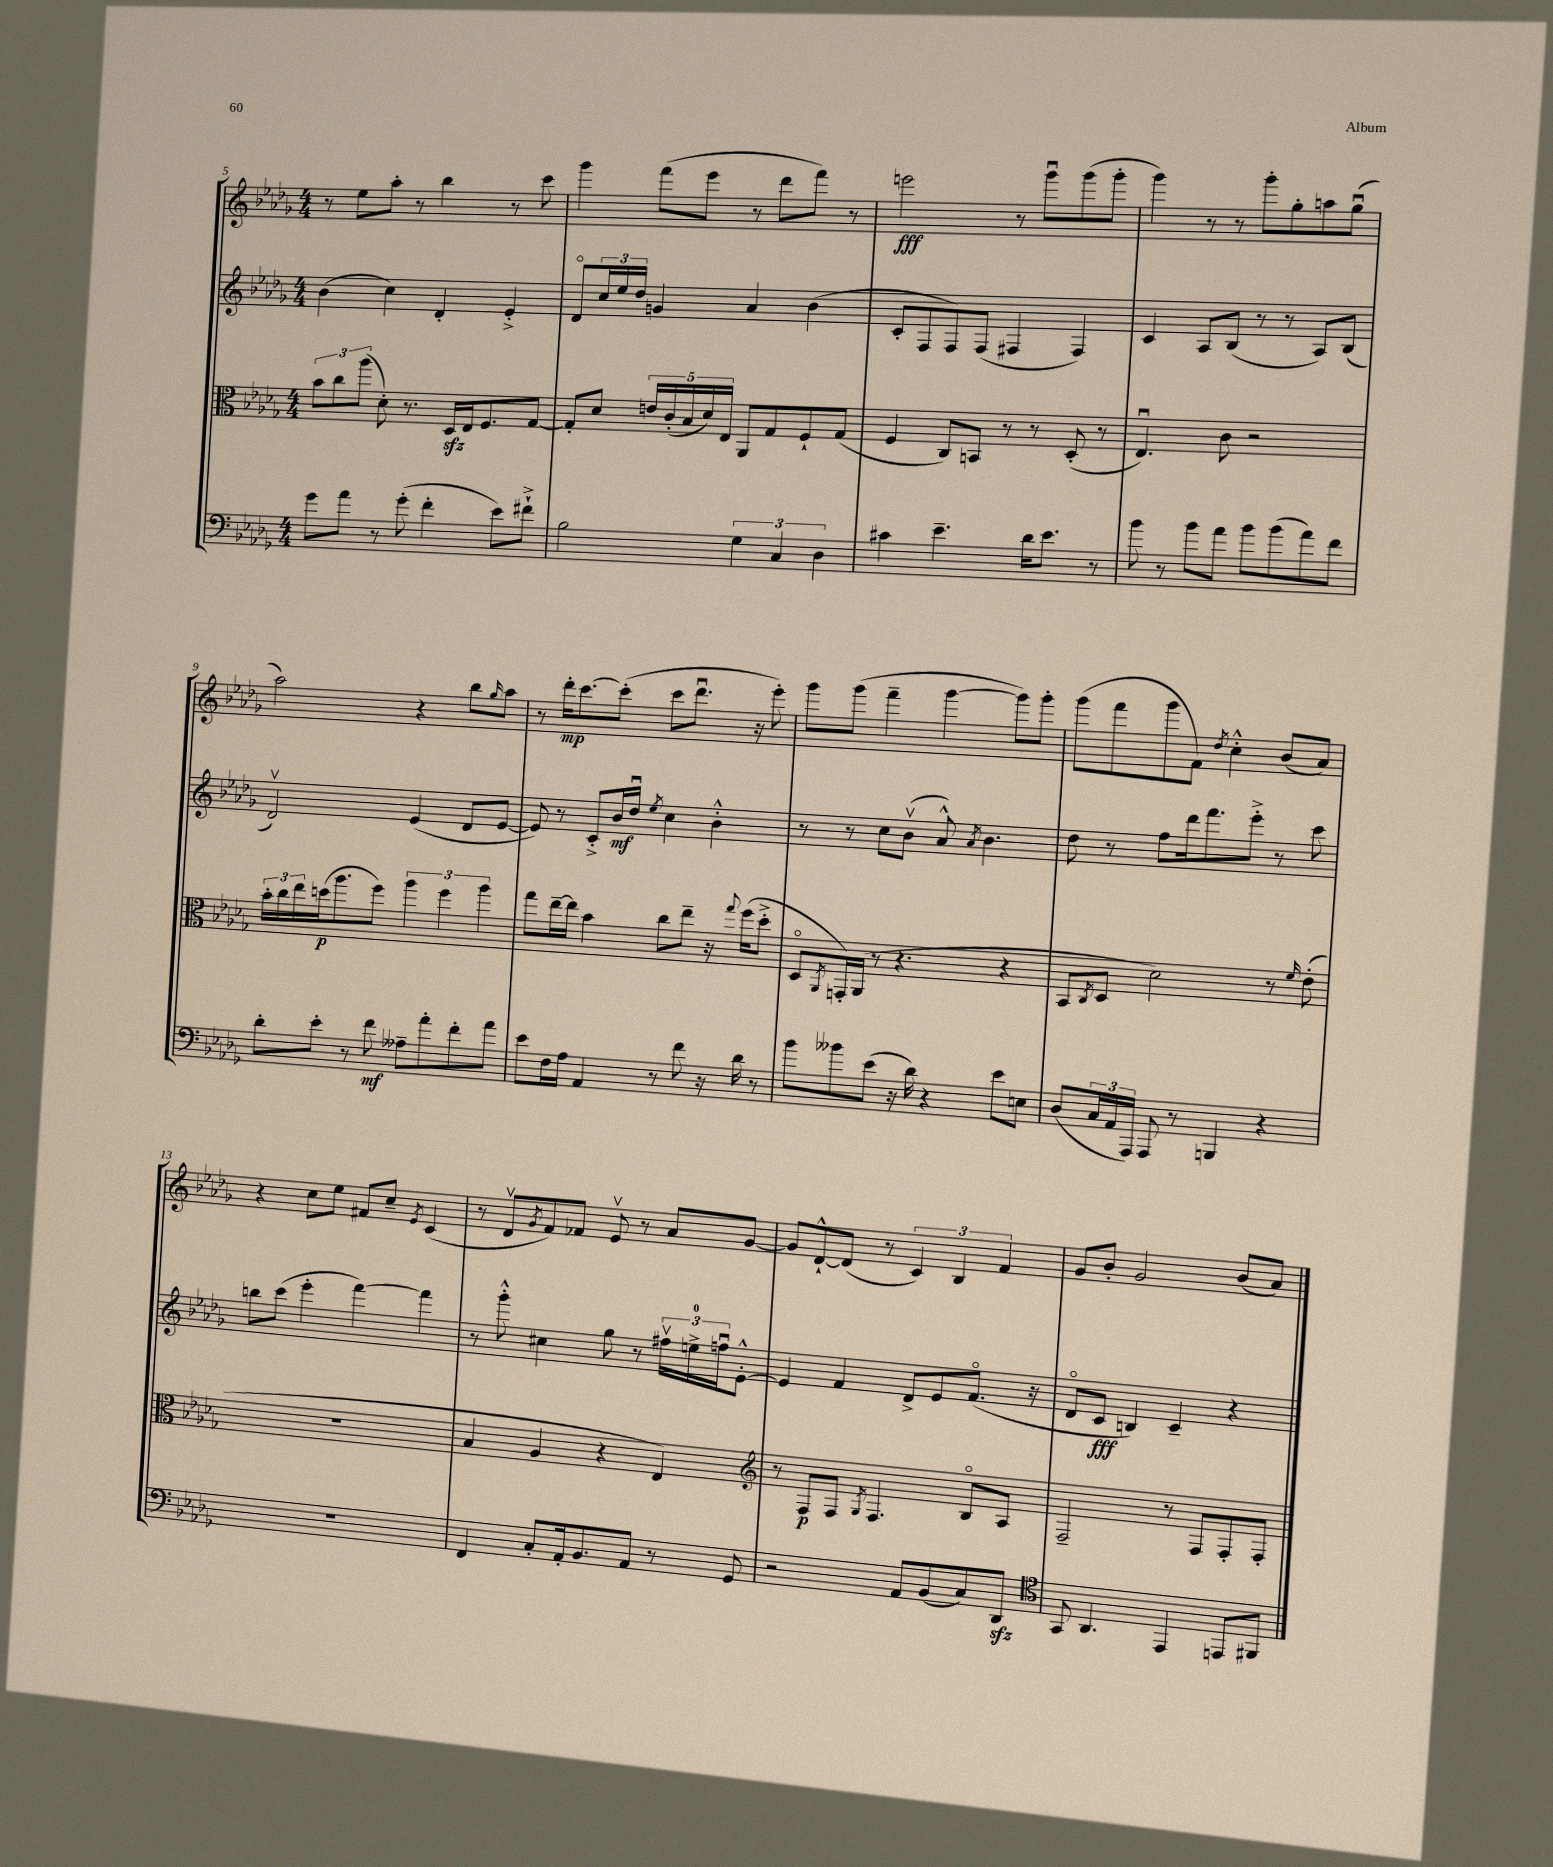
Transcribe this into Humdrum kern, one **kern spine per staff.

**kern	**dynam	**kern	**dynam	**kern	**dynam	**kern	**dynam
*part4	*part4	*part3	*part3	*part2	*part2	*part1	*part1
*staff4	*staff4	*staff3	*staff3	*staff2	*staff2	*staff1	*staff1
*clefF4	*	*clefC3	*	*clefG2	*	*clefG2	*
*k[b-e-a-d-g-]	*	*k[b-e-a-d-g-]	*	*k[b-e-a-d-g-]	*	*k[b-e-a-d-g-]	*
*M4/4	*	*M4/4	*	*M4/4	*	*M4/4	*
=5	=5	=5	=5	=5	=5	=5	=5
8g-\L	.	12b-\L	.	(4b-\	.	8r	.
.	.	12cc\	.	.	.	.	.
8a-\J	.	.	.	.	.	8ee-\L	.
.	.	(12aa-\J	.	.	.	.	.
8r	.	8d-'\)	.	4cc\)	.	8aa-'\J	.
(8g-'\	.	8.r	.	.	.	8r	.
4f'\	.	.	.	4d-'/	.	4bb-\	.
.	.	16D-zz/LL	.	.	.	.	.
.	.	16E-/J	.	.	.	.	.
.	.	8.F/	.	.	.	.	.
8e-\L)	.	.	.	4e-'^/	.	8r	.
8f#X`^\J	.	[8G-/J	.	.	.	8ccc\	.
=6	=6	=6	=6	=6	=6	=6	=6
2B-\	.	8G-'/L]	.	8d-/L	.	4ggg-\	.
.	.	8d-/J	.	24cc/L	.	.	.
.	.	.	.	24ee-/	.	.	.
.	.	.	.	24dd-/JJ	.	.	.
.	.	20en/LL	.	4gn/	.	(8fff\L	.
.	.	(20c'/	.	.	.	.	.
.	.	20B-/	.	.	.	.	.
.	.	.	.	.	.	8eee-\J	.
.	.	20d-/)	.	.	.	.	.
.	.	20E-/JJ	.	.	.	.	.
6G-\	.	8AA-/L	.	4a-/	.	8r	.
.	.	8G-/	.	.	.	8ddd-\L	.
6C/	.	.	.	.	.	.	.
.	.	8F`/	.	(4b-\	.	8fff\J)	.
6D-\	.	.	.	.	.	.	.
.	.	(8G-/J	.	.	.	8r	.
=7	=7	=7	=7	=7	=7	=7	=7
4c#X\	.	4F/	.	8c'/L	.	2eeen\	fff
.	.	.	.	8F/	.	.	.
4.e-~\	.	8C/L)	.	8F/)	.	.	.
.	.	8BBn/J	.	(8F/J	.	.	.
.	.	8r	.	4F#X/	.	8r	.
16d-\KL	.	8r	.	.	.	8ggg-u\L	.
8.e-\J	.	.	.	.	.	.	.
.	.	(8D-'/	.	4F#/)	.	(8ggg-\	.
8r	.	8r	.	.	.	8ggg-'\J	.
=8	=8	=8	=8	=8	=8	=8	=8
8b-\	.	4.E-u/)	.	4c/	.	4ggg-\)	.
8r	.	.	.	.	.	.	.
8b-\L	.	.	.	8A-/L	.	8r	.
8a-\J	.	8c\	.	(8B-/J	.	8r	.
8b-\L	.	2r	.	8r	.	8ggg-'\L	.
(8b-\	.	.	.	8r	.	8gg-'\	.
8a-\)	.	.	.	8A-/L)	.	8aan\	.
8f\J	.	.	.	(8B-/J	.	(8gg-u\J	.
!!LO:LB:g=z
=9	=9	=9	=9	=9	=9	=9	=9
8d-'\L	.	24b-'\LL	.	2d-v/)	.	2aa-\)	.
.	.	24cc\	.	.	.	.	.
.	.	24ee-\	.	.	.	.	.
8e-'\J	.	(16ddn\J	p	.	.	.	.
.	.	8.aa-\	.	.	.	.	.
8r	.	.	.	.	.	.	.
8f\	mf	8ff\J)	.	.	.	.	.
8A--X~\L	.	6aa-\	.	(4e-/	.	4r	.
8a-'\	.	.	.	.	.	.	.
.	.	6ff\	.	.	.	.	.
8f'\	.	.	.	8d-/L	.	8bb-\L	.
.	.	6aa-\	.	.	.	.	.
.	.	.	.	.	.	16qqgg-/	.
8a-\J	.	.	.	[8e-/J	.	8aa-\J	.
=10	=10	=10	=10	=10	=10	=10	=10
8e-\L	.	8gg-\L	.	8e-/])	.	8r	.
16F\L	.	[16ee-~\L	.	8r	.	16ddd-'\KL	mp
16A-\JJ	.	16ee-\JJ]	.	.	.	[8.ccc\	.
4AA-/	.	4b-\	.	8c'^/L	.	.	.
.	.	.	.	16b-/L	mf	(8ccc'\J]	.
.	.	.	.	16dd-u/JJ	.	.	.
.	.	.	.	8qee-/	.	.	.
8r	.	8cc\L	.	4cc\	.	8ccc\L	.
8f\	.	8ee-~\J	.	.	.	8.ddd-u\J	.
16r	.	16r	.	4b-'^^\	.	.	.
.	.	8qqgg-/	.	.	.	.	.
16d-\	.	(16ff\KL	.	.	.	16r	.
8r	.	8dd-'^\J	.	.	.	8eee-'\)	.
=11	=11	=11	=11	=11	=11	=11	=11
8b-\L	.	8D-/L	.	8r	.	8ggg-\L	.
.	.	8qAA-/	.	.	.	.	.
8b--X\	.	16GGn'/L)	.	8r	.	(8ggg-\J	.
.	.	(16AA-/JJ	.	.	.	.	.
(8e-\J	.	8r	.	8cc\L	.	4fff~\	.
16r	.	4.r	.	(8b-v\J	.	.	.
16d-\)	.	.	.	.	.	.	.
4r	.	.	.	8a-^^/)	.	[4ggg-\	.
.	.	.	.	8qa-/	.	.	.
.	.	.	.	4.b-\	.	.	.
8e-\L	.	4r	.	.	.	8ggg-\L])	.
8En\J	.	.	.	.	.	8ggg-'\J	.
=12	=12	=12	=12	=12	=12	=12	=12
(8D-/L	.	8BB-/L	.	8dd-\	.	(8ggg-\L	.
.	.	8qC/	.	.	.	.	.
24C/L	.	8D-/J	.	8r	.	8fff\	.
24AA-/	.	.	.	.	.	.	.
24AAA-/JJ)	.	.	.	.	.	.	.
8AAA-/	.	2d-\)	.	8ff\L	.	8ggg-\	.
8r	.	.	.	16ddd-\k	.	8f\J)	.
.	.	.	.	8.fff\	.	.	.
.	.	.	.	.	.	8qdd-/	.
4BBBn/	.	.	.	.	.	4cc'^^\	.
.	.	.	.	8eee-'^\J	.	.	.
4r	.	8r	.	8r	.	(8b-/L	.
.	.	16qqf/	.	.	.	.	.
.	.	(8e-'\	.	8ccc\	.	8a-/J)	.
!!LO:LB:g=z
=13	=13	=13	=13	=13	=13	=13	=13
1r	.	1r	.	8bbn\L	.	4r	.
.	.	.	.	(8ccc\J	.	.	.
.	.	.	.	4eee-'\	.	8cc\L	.
.	.	.	.	.	.	8ee-\J	.
.	.	.	.	[4fff\)	.	8f#X/L	.
.	.	.	.	.	.	8cc~/J	.
.	.	.	.	.	.	8qe-/	.
.	.	.	.	4fff\]	.	(4c/	.
=14	=14	=14	=14	=14	=14	=14	=14
4FF/	.	4B-/	.	8r	.	8r	.
.	.	.	.	8ggg-'^^\	.	8d-v/L	.
.	.	.	.	.	.	8qg-/	.
8C'/L	.	4A-/	.	4cc#X\	.	8f/)	.
16AA-'/k	.	.	.	.	.	8f-X/J	.
8.BB-/	.	.	.	.	.	.	.
.	.	4r	.	8gg-\	.	8e-v/	.
8AA-/J	.	.	.	8r	.	8r	.
8r	.	4E-/)	.	24ff#Xv\LL	.	8a-/L	.
.	.	.	.	24een^\	.	.	.
.	.	.	.	24ffnu\J	.	.	.
8GG-/	.	.	.	[8e-'^^\J	.	[8g-/J	.
=15	=15	=15	=15	=15	=15	=15	=15
*	*	*clefG2	*	*	*	*	*
2r	.	8r	.	4e-/]	.	8g-/L]	.
.	.	8F/L	p	.	.	[8d-`^^/	.
.	.	8F/J	.	4f/	.	(8d-/J]	.
.	.	8qG-/	.	.	.	.	.
.	.	4.F/	.	.	.	8r	.
8AA-/L	.	.	.	8d-^/L	.	6c/)	.
(8BB-/	.	.	.	8e-/	.	.	.
.	.	.	.	.	.	6B-/	.
8C/)	.	8B-/L	.	(8.f/J	.	.	.
.	.	.	.	.	.	6f/	.
8DD-zz/J	.	8A-/J	.	.	.	.	.
.	.	.	.	16r	.	.	.
=16	=16	=16	=16	=16	=16	=16	=16
*clefC4	*	*	*	*	*	*	*
8GG-/	.	2F~/	.	8d-/L	.	8g-/L	.
4.AA-/	.	.	.	8c/J	fff	8b-'/J	.
.	.	.	.	4Bn/)	.	2g-/	.
4EE-/	.	8r	.	4c~/	.	.	.
.	.	8F/L	.	.	.	.	.
8EEn/L	.	8F'/	.	4r	.	(8b-/L	.
8FF#X/J	.	8F'/J	.	.	.	8a-/J)	.
==	==	==	==	==	==	==	==
*-	*-	*-	*-	*-	*-	*-	*-
